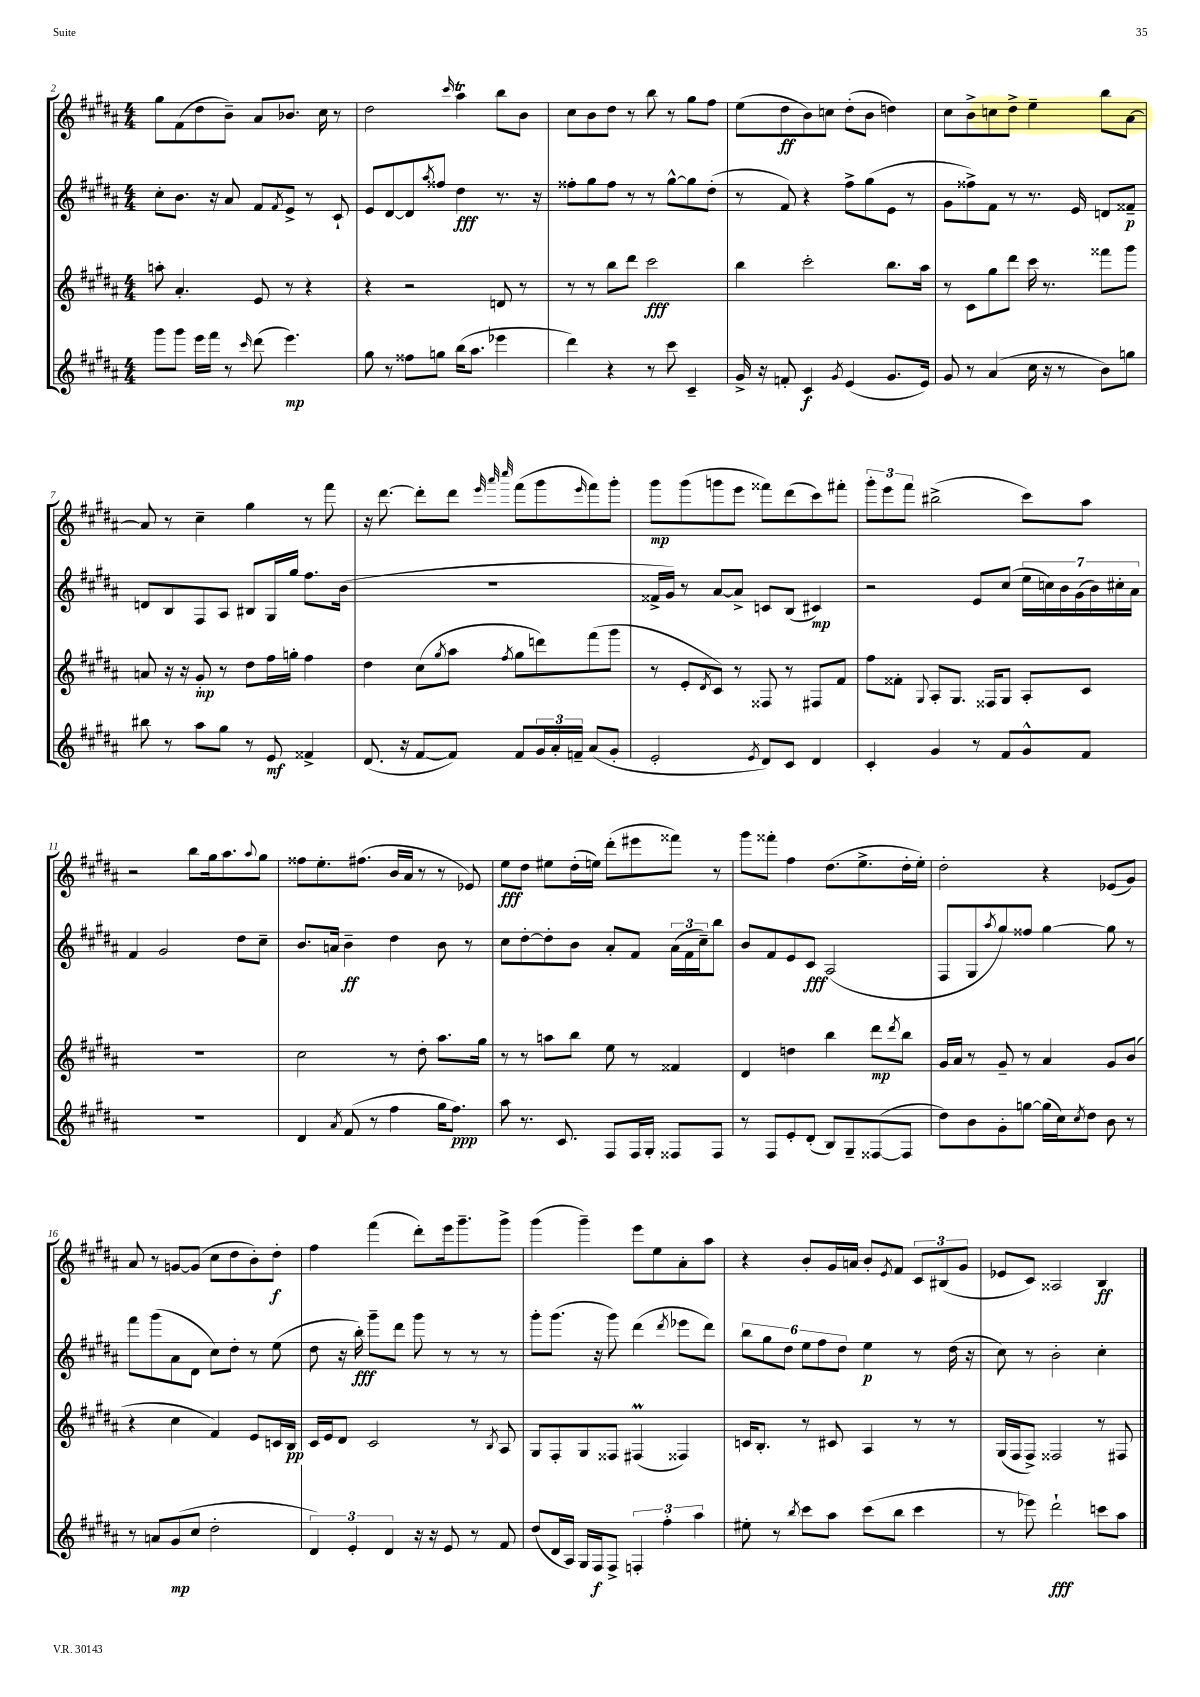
<<
\new StaffGroup <<
\new Staff = "s0" {
    \clef treble \key b \major \numericTimeSignature \time 4/4
    gis''8 fis'8( dis''8 b'8--) ais'8 bes'8. cis''16 r8 |
    dis''2 \grace { cis'''16 } ais''4\trill b''8 b'8 |
    cis''8 b'8 dis''8 r8 b''8 r8 gis''8 fis''8 |
    e''8( dis''8\ff b'8) c''8 dis''8-.( b'8 d''4) |
    cis''8 b'8-> c''8 dis''8-> e''4-- b''8 ais'8~ |
    ais'8 r8 cis''4-- gis''4 r8 fis'''8 |
    r16 dis'''8.~ dis'''8-. dis'''8 \grace { e'''32 ais'''32 cis''''32 } fis'''8( gis'''8 \grace { e'''16 } fis'''8) gis'''8-. |
    gis'''8\mp gis'''8( g'''8 e'''8 fisis'''8) dis'''8( cis'''8) fis'''8-. |
    \tuplet 3/2 { gis'''8-. e'''8 fis'''8 } bis''2->( cis'''8) ais''8 |
    r2 b''8 gis''16 ais''8. \appoggiatura { ais''8 } gis''8 |
    fisis''8 e''8.-. fis''8.( b'16 ais'16 r8 r8 ees'8) |
    e''8\fff dis''8 eis''8 dis''16-.( e''16) dis'''8-.( eis'''8 fisis'''8) r8 |
    gis'''8 fisis'''8-. fis''4 dis''8.( e''8.-> dis''16-. e''16-.) |
    dis''2-. r4 ees'8( gis'8) |
    ais'8 r8 g'8~ g'8( cis''8 dis''8 b'8-.) dis''8-.\f |
    fis''4 fis'''4( dis'''8-.) e'''16 gis'''8.-- gis'''8-> |
    gis'''4( gis'''4--) e'''8 e''8 ais'8-. ais''8 |
    r4 b'8-. gis'16 a'16 b'8-. \acciaccatura { e'8 } fis'8 \tuplet 3/2 { cis'8 bis8( gis'8 } |
    ees'8 cis'8) aisis2 b4\ff \bar "|." |
}
\new Staff = "s1" {
    \clef treble \key b \major \numericTimeSignature \time 4/4
    cis''8-. b'8. r16 ais'8 fis'8 \acciaccatura { fis'8 } e'8-> r8 cis'8-! |
    e'8 dis'8~ dis'8 \acciaccatura { ais''8 } fisis''8 dis''4\fff r8. r16 |
    fisis''8-. gis''8 fisis''8 r8 r8 gis''8~-^ gis''8 dis''8-.( |
    r8 fis'8) r4 fis''8-> gis''8( e'8 r8 |
    gis'8 fisis''8->) fis'8 r8 r8. e'16 d'8 fisis'8--\p |
    d'8 b8 fis8 ais8 bis8 gis16 gis''16 fis''8. b'16( |
    R1 |
    fisis'16-> gis'16) r8 ais'8~ ais'8-> c'8 b8( cis'4\mp) |
    r2 e'8 cis''8( \tuplet 7/4 { e''16 c''16) b'16 gis'16( b'16) cis''16-. ais'16 } |
    fis'4 gis'2 dis''8 cis''8-- |
    b'8. a'16 b'4--\ff dis''4 b'8 r8 |
    cis''8 dis''8~-. dis''8-. b'8 ais'8-. fis'8 \tuplet 3/2 { ais'16( fis'16 cis''16--) } b''8 |
    b'8 fis'8 e'8 cis'8\fff ais2( |
    fis8 gis8 \acciaccatura { ais''8 } gis''8) fisis''8 gis''4~ gis''8 r8 |
    fis'''8 gis'''8( ais'8 dis'8 cis''8) dis''8-. r8 e''8( |
    dis''8 r16 b''16-.\fff) gis'''8-- dis'''8 gis'''8 r8 r8 r8 |
    gis'''8-. gis'''8.( r16 gis'''8) dis'''4( \acciaccatura { dis'''8 } ees'''8 dis'''8) |
    \tuplet 6/4 { b''8 gis''8 dis''8 e''8 fis''8 dis''8 } e''4\p r8 dis''16( r16 |
    cis''8) r8 b'2-. cis''4-. \bar "|." |
}
\new Staff = "s2" {
    \clef treble \key b \major \numericTimeSignature \time 4/4
    a''8-. ais'4.-. e'8 r8 r4 |
    r4 r2 d'8 r8 |
    r8 r8 b''8 dis'''8 cis'''2\fff |
    b''4 cis'''2-. b''8. ais''16 |
    r8 cis'8 gis''8 dis'''8 cis'''16 r8. fisis'''8 gis'''8 |
    a'8 r16 r16 gis'8-.\mp r8 dis''8 fis''16 g''16-. fis''4 |
    dis''4 cis''8( \acciaccatura { gis''8 } ais''8 \acciaccatura { fis''8 } gis''8 d'''8) fis'''8( gis'''8 |
    r8 e'8-. \acciaccatura { dis'8 } cis'8) r8 fisis8 r8 fis8 fis'8 |
    fis''8 fisis'8-. \appoggiatura { gis8 } ais8-. gis8. fisis16 gis8 ais8-. cis'8 |
    R1 |
    cis''2 r8 dis''8-. ais''8. gis''16 |
    r8 r8 a''8 b''8 e''8 r8 fisis'4 |
    dis'4 d''4 b''4 dis'''8\mp \acciaccatura { dis'''8 } b''8 |
    gis'16 ais'16 r8 gis'8-- r8 ais'4 gis'8 b'8( |
    r4 cis''4 fis'4) e'8 c'16 b16\pp |
    cis'16 e'16 dis'8 cis'2 r8 \acciaccatura { b8 } ais8 |
    gis8 fis8-. gis8 fisis8 fis4\prall( fisis4) |
    c'16 b8.-. r8 cis'8 ais4 r8 r8 |
    gis16( fis16 fis8->) fisis2 r8 fis8 \bar "|." |
}
\new Staff = "s3" {
    \clef treble \key b \major \numericTimeSignature \time 4/4
    gis'''8 gis'''8 e'''16 fis'''16 r8 \grace { cis'''16 } dis'''8( e'''4.\mp) |
    gis''8 r8 fisis''8 g''8 b''16( ais''8. ees'''4 |
    dis'''4) r4 r8 cis'''8 cis'4-- |
    gis'16-> r16 f'8-. cis'4\f \acciaccatura { gis'8 } e'4( gis'8. e'16) |
    gis'8 r8 ais'4( cis''16 r16 r8 b'8) g''8 |
    bis''8 r8 ais''8 gis''8 r8 e'8\mf fisis'4-> |
    dis'8.( r16 fis'8~ fis'8) fis'8 \tuplet 3/2 { gis'16 ais'16-. f'16-- } ais'8( gis'8-. |
    e'2-. \acciaccatura { e'8 } dis'8) cis'8 dis'4 |
    cis'4-. gis'4 r8 fis'8 gis'8-^ fis'8 |
    R1 |
    dis'4 \acciaccatura { ais'8 } fis'8( r8 fis''4 gis''16 fis''8.\ppp) |
    ais''8 r8. cis'8. fis8 fis16 gis16-. fisis8 fisis8 |
    r8 fis8 e'8-. dis'8-.( b8) gis8-- fisis8~( fisis8 |
    dis''8) b'8 gis'8-. g''8~ g''16( cis''16) \acciaccatura { cis''8 } dis''8 b'8 r8 |
    r8 a'8 gis'8\mp( cis''8 dis''2-. |
    \tuplet 3/2 { dis'4) e'4-. dis'4 } r16 r16 e'8 r8 fis'8 |
    dis''8( dis'16 ais16) gis16 fis16\f fis8-> \tuplet 3/2 { f4-. fis''4-. ais''4 } |
    eis''8-. r8 \acciaccatura { b''8 } cis'''8 ais''8 cis'''8( b''8 cis'''4 |
    r8 ees'''8) dis'''2-!\fff c'''8 ais''8 \bar "|." |
}
>>
>>
\layout { \context { \Score currentBarNumber = #2 } }
